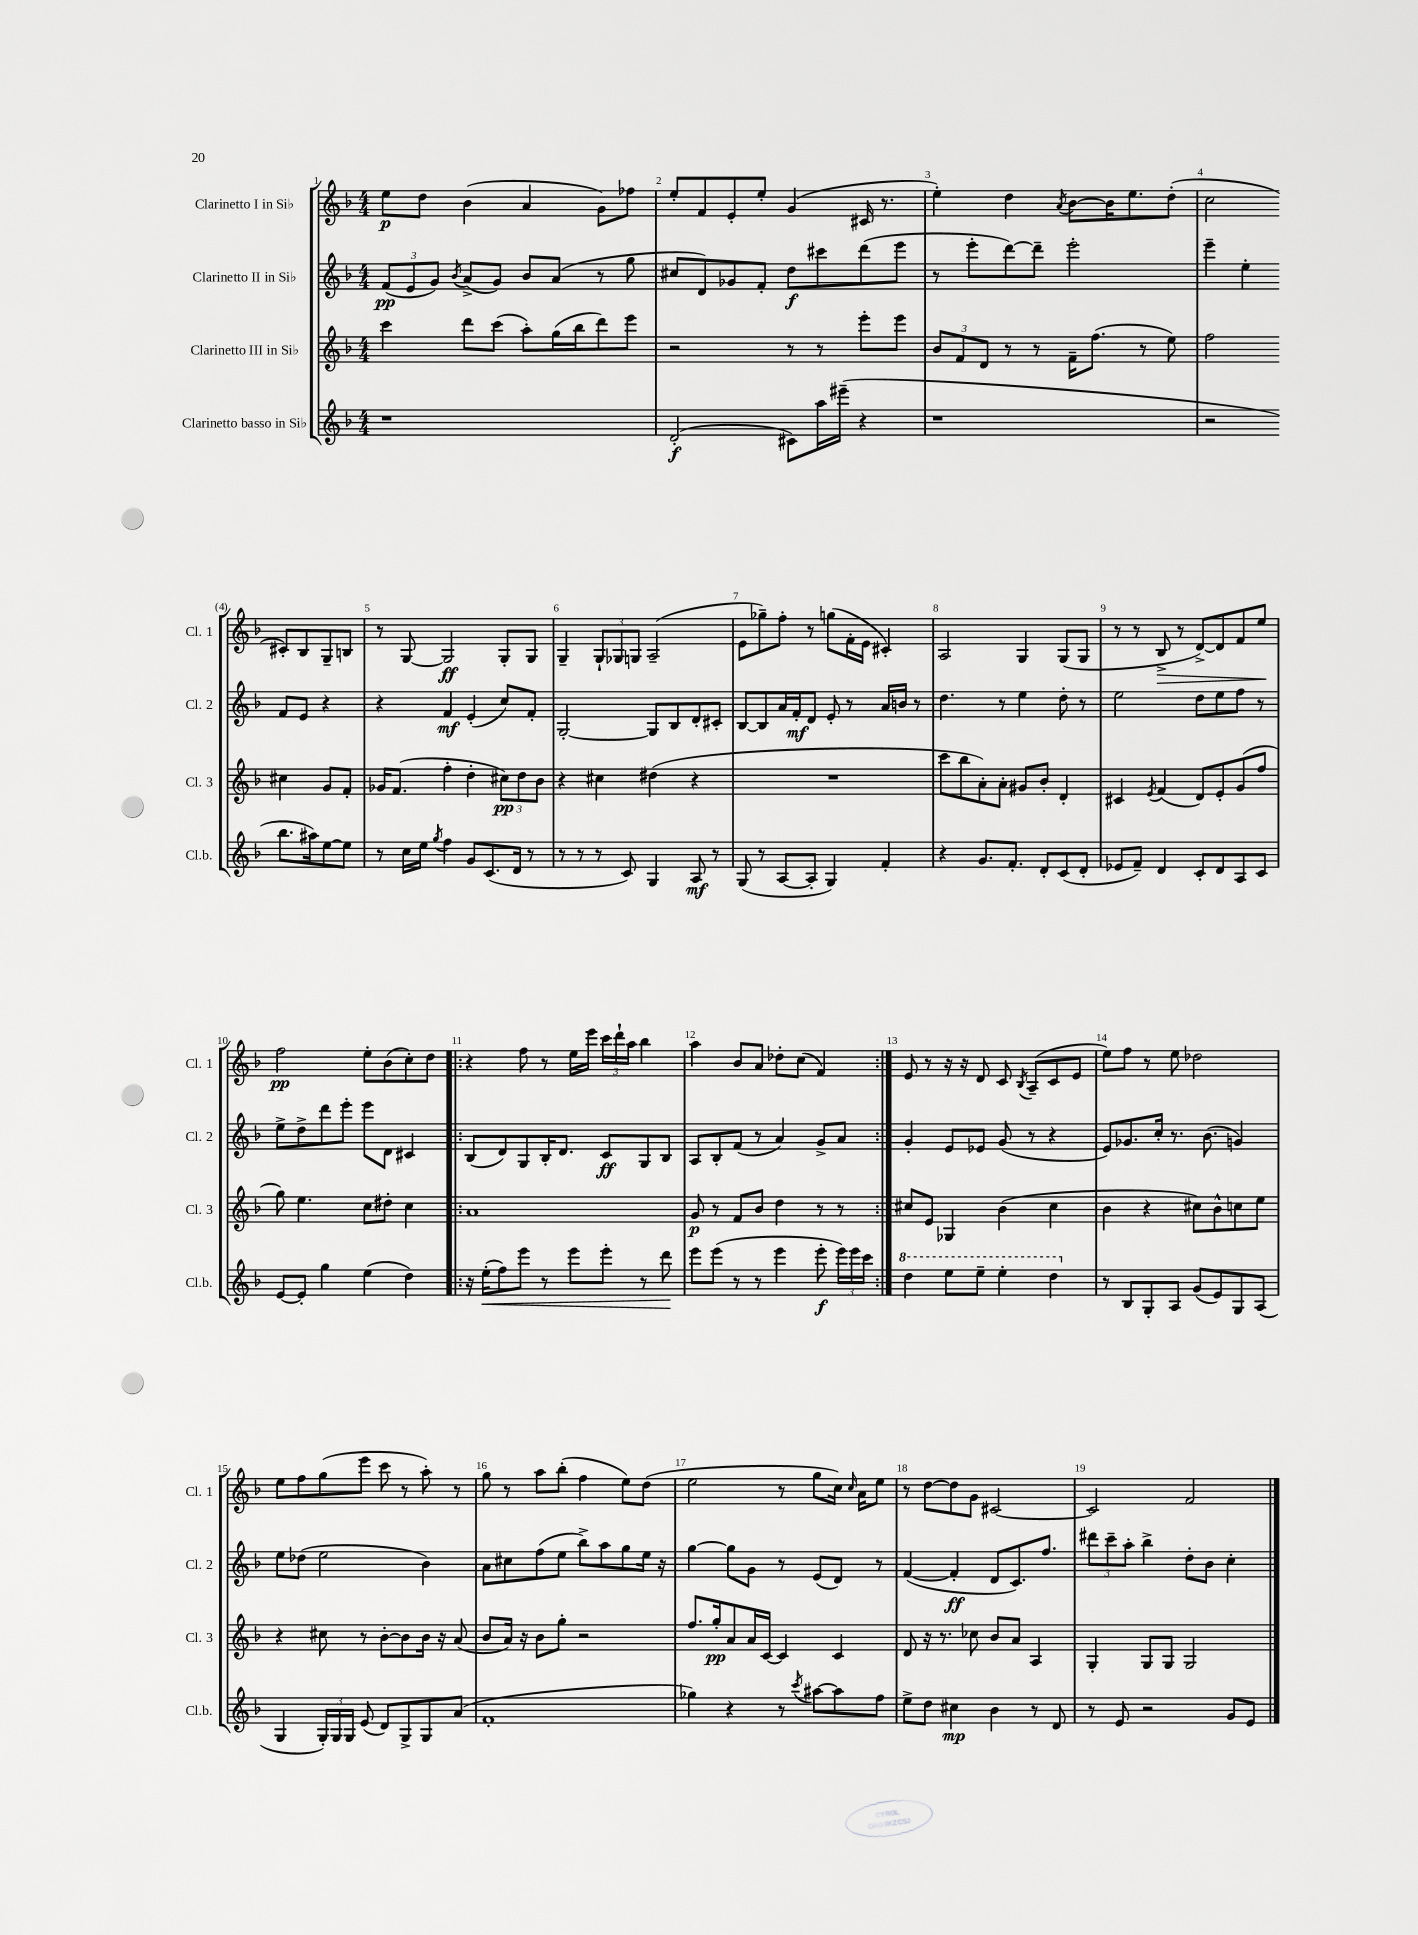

**kern	**kern	**kern	**kern
*staff4	*staff3	*staff2	*staff1
*clefG2	*clefG2	*clefG2	*clefG2
*k[b-]	*k[b-]	*k[b-]	*k[b-]
*M4/4	*M4/4	*M4/4	*M4/4
1r	4ccc	(12f	8ee
.	.	12e	.
.	.	.	8dd
.	.	12g)	.
.	.	8qb-	.
.	8ddd	(8a^	(4b-
.	(8ccc	8g)	.
.	8aa')	8b-	4a
.	(16gg	(8a	.
.	16bb-	.	.
.	8ddd)	8r	8g)
.	8eee	8gg	8ff-
=	=	=	=
(2d'	2r	8cc#	8ee'
.	.	8d)	8f
.	.	8g-	8e'
.	.	8f'	8ee'
8c#)	8r	8dd	(4g
16aa	8r	8ccc#	.
(16eee#~	.	.	.
4r	8eee'	(8ddd	16c#
.	.	.	8.r
.	8eee	8eee	.
=	=	=	=
1r	12b-	8r	4ee')
.	12f	.	.
.	.	8eee'	.
.	12d	.	.
.	8r	[8ddd)	4dd
.	8r	8ddd~]	.
.	.	.	8qa
.	16f~	2eee'	[8b-
.	(8.ff	.	.
.	.	.	16b-]
.	.	.	8.ee
.	8r	.	.
.	8ee)	.	(8dd'
=	=	=	=
2r	2ff	4eee~	2cc
.	.	4ee'	.
8.bb-	4cc#	8f	8c#')
.	.	8e	8B-
16aa#)	.	.	.
[8ee	8g	4r	8G~
8ee]	8f'	.	8B
=	=	=	=
8r	16g-	4r	8r
.	(8.f	.	.
16cc	.	.	[8G
16ee	.	.	.
8qgg	.	.	.
4ff	4ff'	4f	2G]
8g	4dd'	(4e'	.
(8.c	.	.	.
.	12cc#)	8cc)	8G'
16d	.	.	.
.	12dd	.	.
8r	.	8f'	8G
.	12b-	.	.
=	=	=	=
8r	4r	[2G'	4G~
8r	.	.	.
8r	4cc#	.	12G`
.	.	.	12G-
8c)	.	.	.
.	.	.	12G
4G	(4dd#	8G]	(2A~
.	.	8B-	.
8A	4r	8d'	.
8r	.	8c#'	.
=	=	=	=
(8G	1r	[8B-	8e
8r	.	8B-]	8gg-~)
[8A	.	16a	8ff'
.	.	16f'	.
8A']	.	8d	8r
4G)	.	8e'	(8gg
.	.	8r	16f'
.	.	.	16e
4f'	.	16a	4c#')
.	.	16b	.
.	.	8r	.
=	=	=	=
4r	8ccc	4.dd	2A
.	8bb-	.	.
8.g	8a')	.	.
.	8a'	8r	.
8.f'	.	.	.
.	8g#	4ee	4G
8d'	8b-'	.	.
(8c	4d'	8dd'	(8G
8d'	.	8r	8G
=	=	=	=
8e-	4c#	2ee	8r
8f~)	.	.	8r
.	8qe	.	.
4d	(4f	.	8B-^
.	.	.	8r
8c'	8d)	8dd	[8d^)
8d	8e'	8ee	8d]
8A	(8g	8ff	8f
8c	8ff	8r	8ee
=	=	=	=
[8e	8gg)	8ee^	2ff
8e']	4.ee	8dd^	.
4gg	.	8ddd	.
.	.	8eee'	.
(4ee	8cc	8eee	8ee'
.	8dd#'	8d	(8b-
4dd)	4cc	4c#	8cc')
.	.	.	8dd
=!|:	=!|:	=!|:	=!|:
16r	1a	(8B-	4r
(16ee'	.	.	.
8ff)	.	8d)	.
8eee	.	8G	8ff
8r	.	16B-'	8r
.	.	8.d	.
8eee	.	.	16ee
.	.	.	16eee
8eee'	.	8c	24ccc
.	.	.	24ddd`
.	.	.	24aa
8r	.	8G	4bb-
8ddd	.	8B-	.
=	=	=	=
8eee	8g	8A	4aa
(8eee	8r	8B-'	.
8r	8f	(8f	8b-
8r	8b-	8r	8a
4eee	4dd	4a)	8dd-'
.	.	.	(8cc
8eee'	8r	8g^	4f)
24eee)	8r	8a	.
24eee	.	.	.
24ccc	.	.	.
=:|!	=:|!	=:|!	=:|!
4ddd	8cc#	4g'	8e
.	8e	.	8r
8eee	4G-	8e	16r
.	.	.	16r
8eee~	.	8e-	8d
4eee'	(4b-	(8g	8c
.	.	.	8qB-
.	.	8r	(8A~
4ddd	4cc#	4r	8c
.	.	.	8e
=	=	=	=
8r	4b-	8e)	8ee)
8B-	.	8.g-	8ff
8G'	4r	.	8r
.	.	16cc'	.
8A	.	8.r	8ee
(8g	8cc#)	.	2dd-
.	.	(8.b-	.
8e)	8b-^^	.	.
8G	8cc	4g)	.
(8A	8ee	.	.
=	=	=	=
4G	4r	8ee	8ee
.	.	(8dd-	8ff
24G')	8cc#	2ee	(8gg
24G	.	.	.
24G	.	.	.
(8e	8r	.	8eee
8d)	[8b-'	.	8ccc
8G^	8b-]	.	8r
8G	16b-	4b-)	8aa')
.	16r	.	.
(8a	(8a	.	8r
=	=	=	=
1f'	8b-	8a	8gg
.	16a)	8cc#	8r
.	16r	.	.
.	8b-	(8ff	8aa
.	8gg'	8ee	(8bb-'
.	2r	8bb-^)	4ff
.	.	8aa	.
.	.	8gg	8ee)
.	.	16ee	(8dd
.	.	16r	.
=	=	=	=
4gg-)	8.ff	[4gg	2ee
.	16gg'	.	.
4r	8a	8gg]	.
.	16a	8g	.
.	[16c	.	.
8r	4c]	8r	8r
8qccc	.	.	.
[8aa#	.	(8e	8gg
8aa#]	4c	8d)	16cc)
.	.	.	16qqcc
.	.	.	16a
8ff	.	8r	8ee
=	=	=	=
8ee^	8d	([4f	8r
8dd	16r	.	[8dd
.	8.r	.	.
4cc#	.	4f']	8dd]
.	8cc-	.	8g
4b-	8b-	8d	[2c#
.	8a	8.c)	.
8r	4A	.	.
.	.	8.ff	.
8d	.	.	.
=	=	=	=
8r	4G'	12ddd#	2c#]
.	.	12ccc~	.
8e	.	.	.
.	.	12aa'	.
2r	8G	4bb-^	.
.	8G	.	.
.	2G	8dd'	2f
.	.	8b-	.
8g	.	4cc'	.
8e	.	.	.
==	==	==	==
*-	*-	*-	*-
